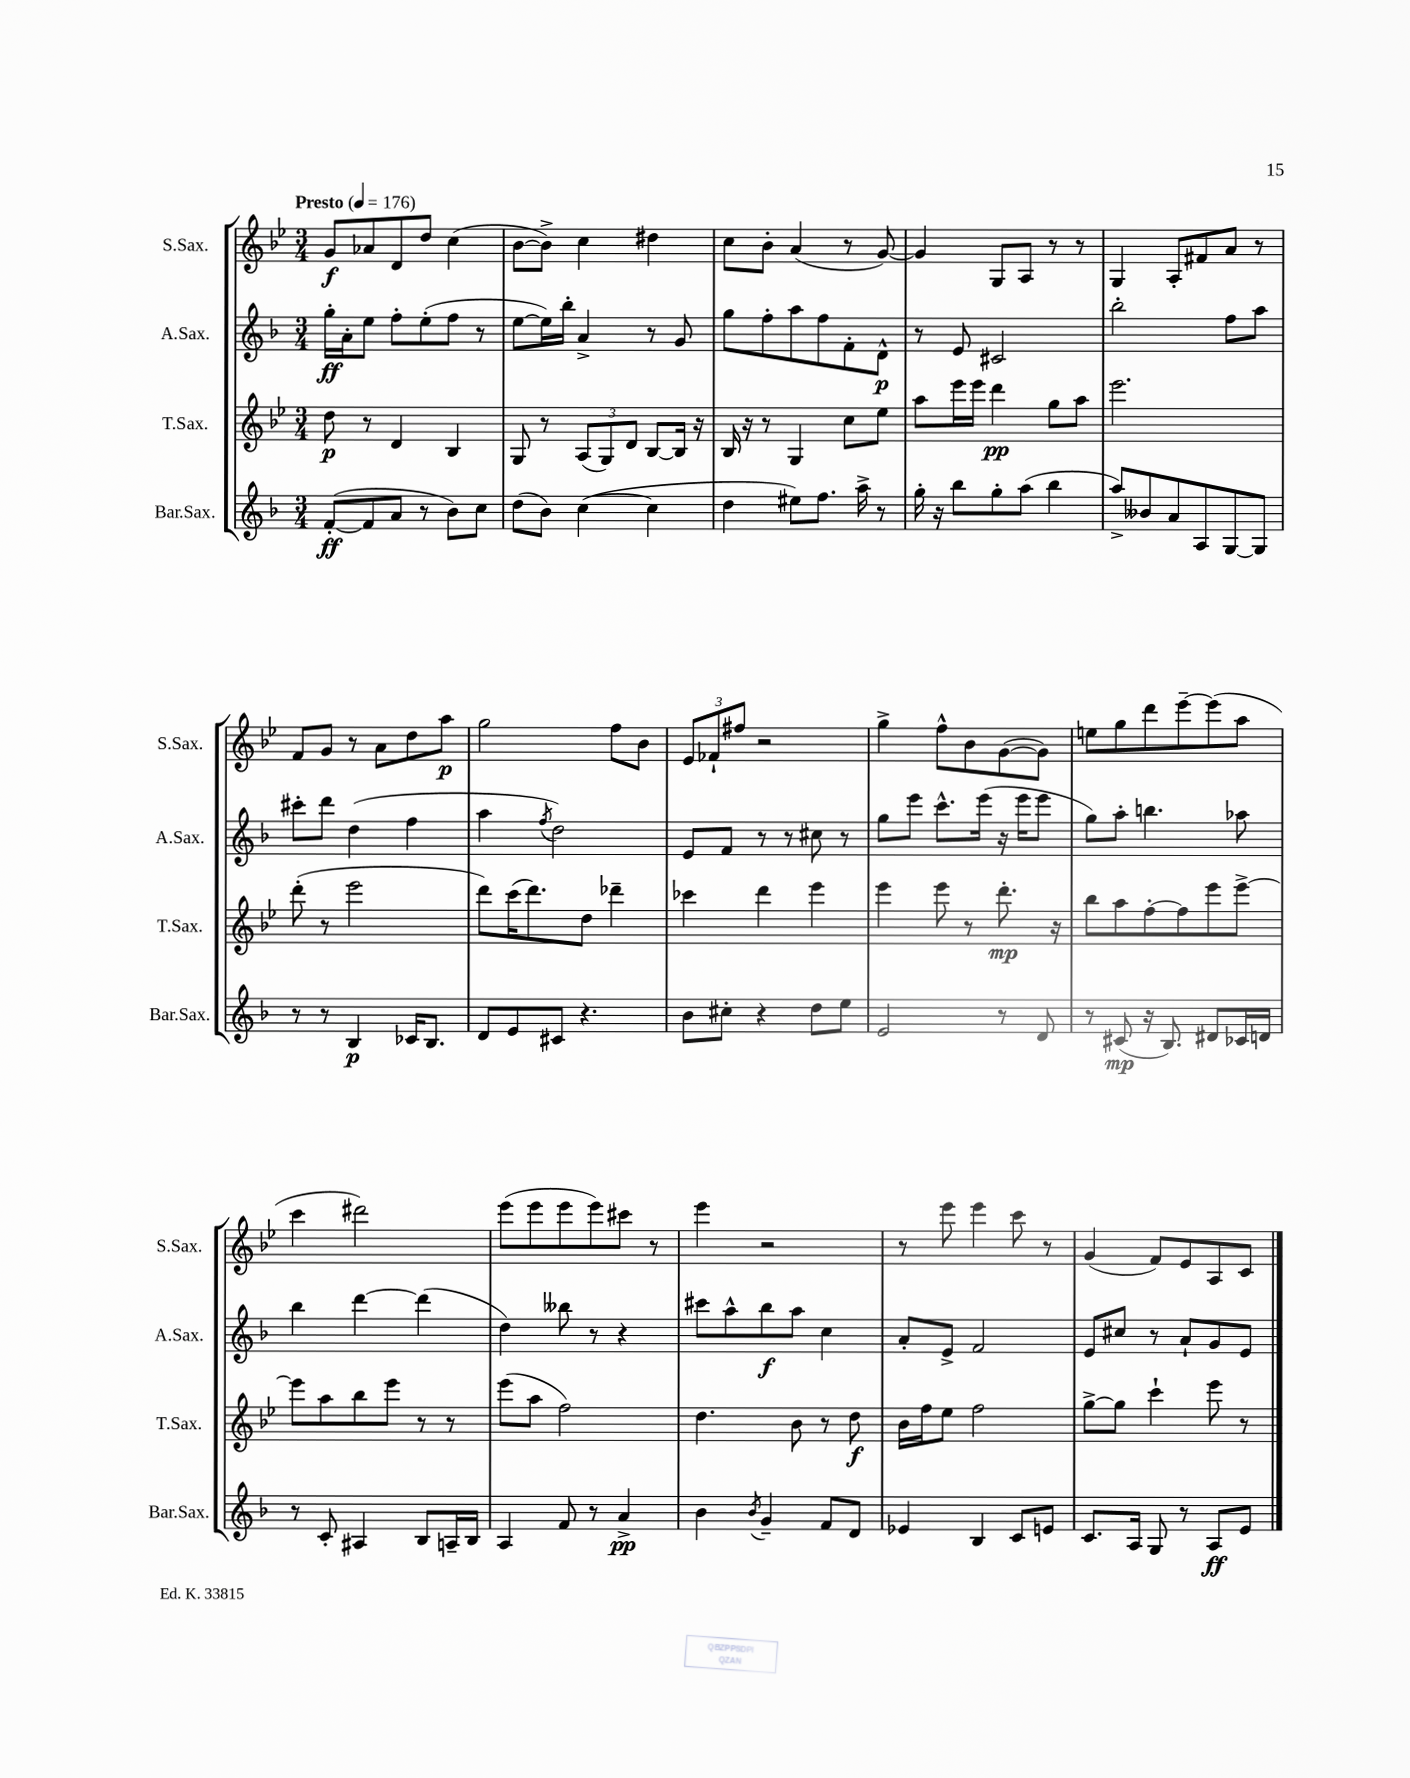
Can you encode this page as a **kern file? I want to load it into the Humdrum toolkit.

**kern	**kern	**kern	**kern
*staff4	*staff3	*staff2	*staff1
*clefG2	*clefG2	*clefG2	*clefG2
*k[b-]	*k[b-e-]	*k[b-]	*k[b-e-]
*M3/4	*M3/4	*M3/4	*M3/4
*MM176	*MM176	*MM176	*MM176
([8f'	8dd	16gg'	8g
.	.	16a'	.
8f]	8r	8ee	8a-
8a	4d	8ff'	8d
8r	.	(8ee'	8dd
8b-)	4B-	8ff	(4cc
8cc	.	8r	.
=	=	=	=
(8dd	8G	[8ee	[8b-
8b-)	8r	16ee])	8b-^])
.	.	16bb-'	.
([4cc	(12A	4a^	4cc
.	12G)	.	.
.	12d	.	.
4cc]	[8B-	8r	4dd#
.	16B-]	8g	.
.	16r	.	.
=	=	=	=
4dd	16B-	8gg	8cc
.	16r	.	.
.	8r	8ff'	8b-'
8ee#)	4G	8aa	(4a
8.ff	.	8ff	.
.	8cc	8f'	8r
16aa^	.	.	.
8r	8ee-	8d^^	[8g)
=	=	=	=
16gg'	8aa	8r	4g]
16r	.	.	.
8bb-	16eee-	8e	.
.	16eee-	.	.
8gg'	4ddd	2c#	8G
(8aa	.	.	8A
4bb-	8gg	.	8r
.	8aa	.	8r
=	=	=	=
8aa^)	2.eee-	2bb-'	4G
8b--	.	.	.
8a	.	.	8A'
8A	.	.	8f#
[8G	.	8ff	8a
8G]	.	8aa	8r
=	=	=	=
8r	(8ddd'	8ccc#'	8f
8r	8r	8ddd	8g
4B-	2eee-	(4dd	8r
.	.	.	8a
16c-	.	4ff	8dd
8.B-	.	.	.
.	.	.	8aa
=	=	=	=
8d	8ddd)	4aa	2gg
8e	(16ccc	.	.
.	8.ddd)	.	.
.	.	8qff	.
8c#	.	2dd)	.
4.r	8dd	.	.
.	4ddd-~	.	8ff
.	.	.	8b-
=	=	=	=
8b-	4ccc-	8e	12e-
.	.	.	12f-`
8cc#'	.	8f	.
.	.	.	12ff#
4r	4ddd	8r	2r
.	.	8r	.
8dd	4eee-	8cc#	.
8ee	.	8r	.
=	=	=	=
2e	4eee-	8gg	4gg^
.	.	8eee	.
.	8eee-	8.ccc^^	8ff^^
.	8r	.	8b-
.	.	(16eee	.
8r	8.ddd'	16r	([8g
.	.	16eee	.
8d	.	8eee	8g])
.	16r	.	.
=	=	=	=
8r	8bb-	8gg)	8ee
(8c#	8aa	8aa'	8gg
16r	[8ff'	4.bb	8ddd
8.B-)	.	.	.
.	8ff]	.	[8eee-~
8d#	8eee-	.	(8eee-]
16c-	[8eee-^	8aa-	8aa
16d	.	.	.
=	=	=	=
8r	8eee-]	4bb-	4ccc
8c'	8aa	.	.
4A#	8bb-	[4ddd	2ddd#)
.	8eee-	.	.
8B-	8r	(4ddd]	.
16A~	8r	.	.
16B-	.	.	.
=	=	=	=
4A	(8eee-	4dd)	(8eee-
.	8aa	.	8eee-
8f	2ff)	8bb--	8eee-
8r	.	8r	8eee-)
4a^	.	4r	8ccc#
.	.	.	8r
=	=	=	=
4b-	4.dd	8ccc#	4eee-
.	.	8aa^^	.
8qb-	.	.	.
4g~	.	8bb-	2r
.	8b-	8aa	.
8f	8r	4cc	.
8d	8dd	.	.
=	=	=	=
4e-	16b-	8a'	8r
.	16ff	.	.
.	8ee-	8e^	8eee-
4B-	2ff	2f	4eee-
8c	.	.	8ccc
8e	.	.	8r
=	=	=	=
8.c	[8gg^	8e	(4g
.	8gg]	8cc#	.
16A	.	.	.
8G	4ccc`	8r	8f)
8r	.	8a`	8e-
8A	8eee-	8g	8A
8e	8r	8e	8c
==	==	==	==
*-	*-	*-	*-
